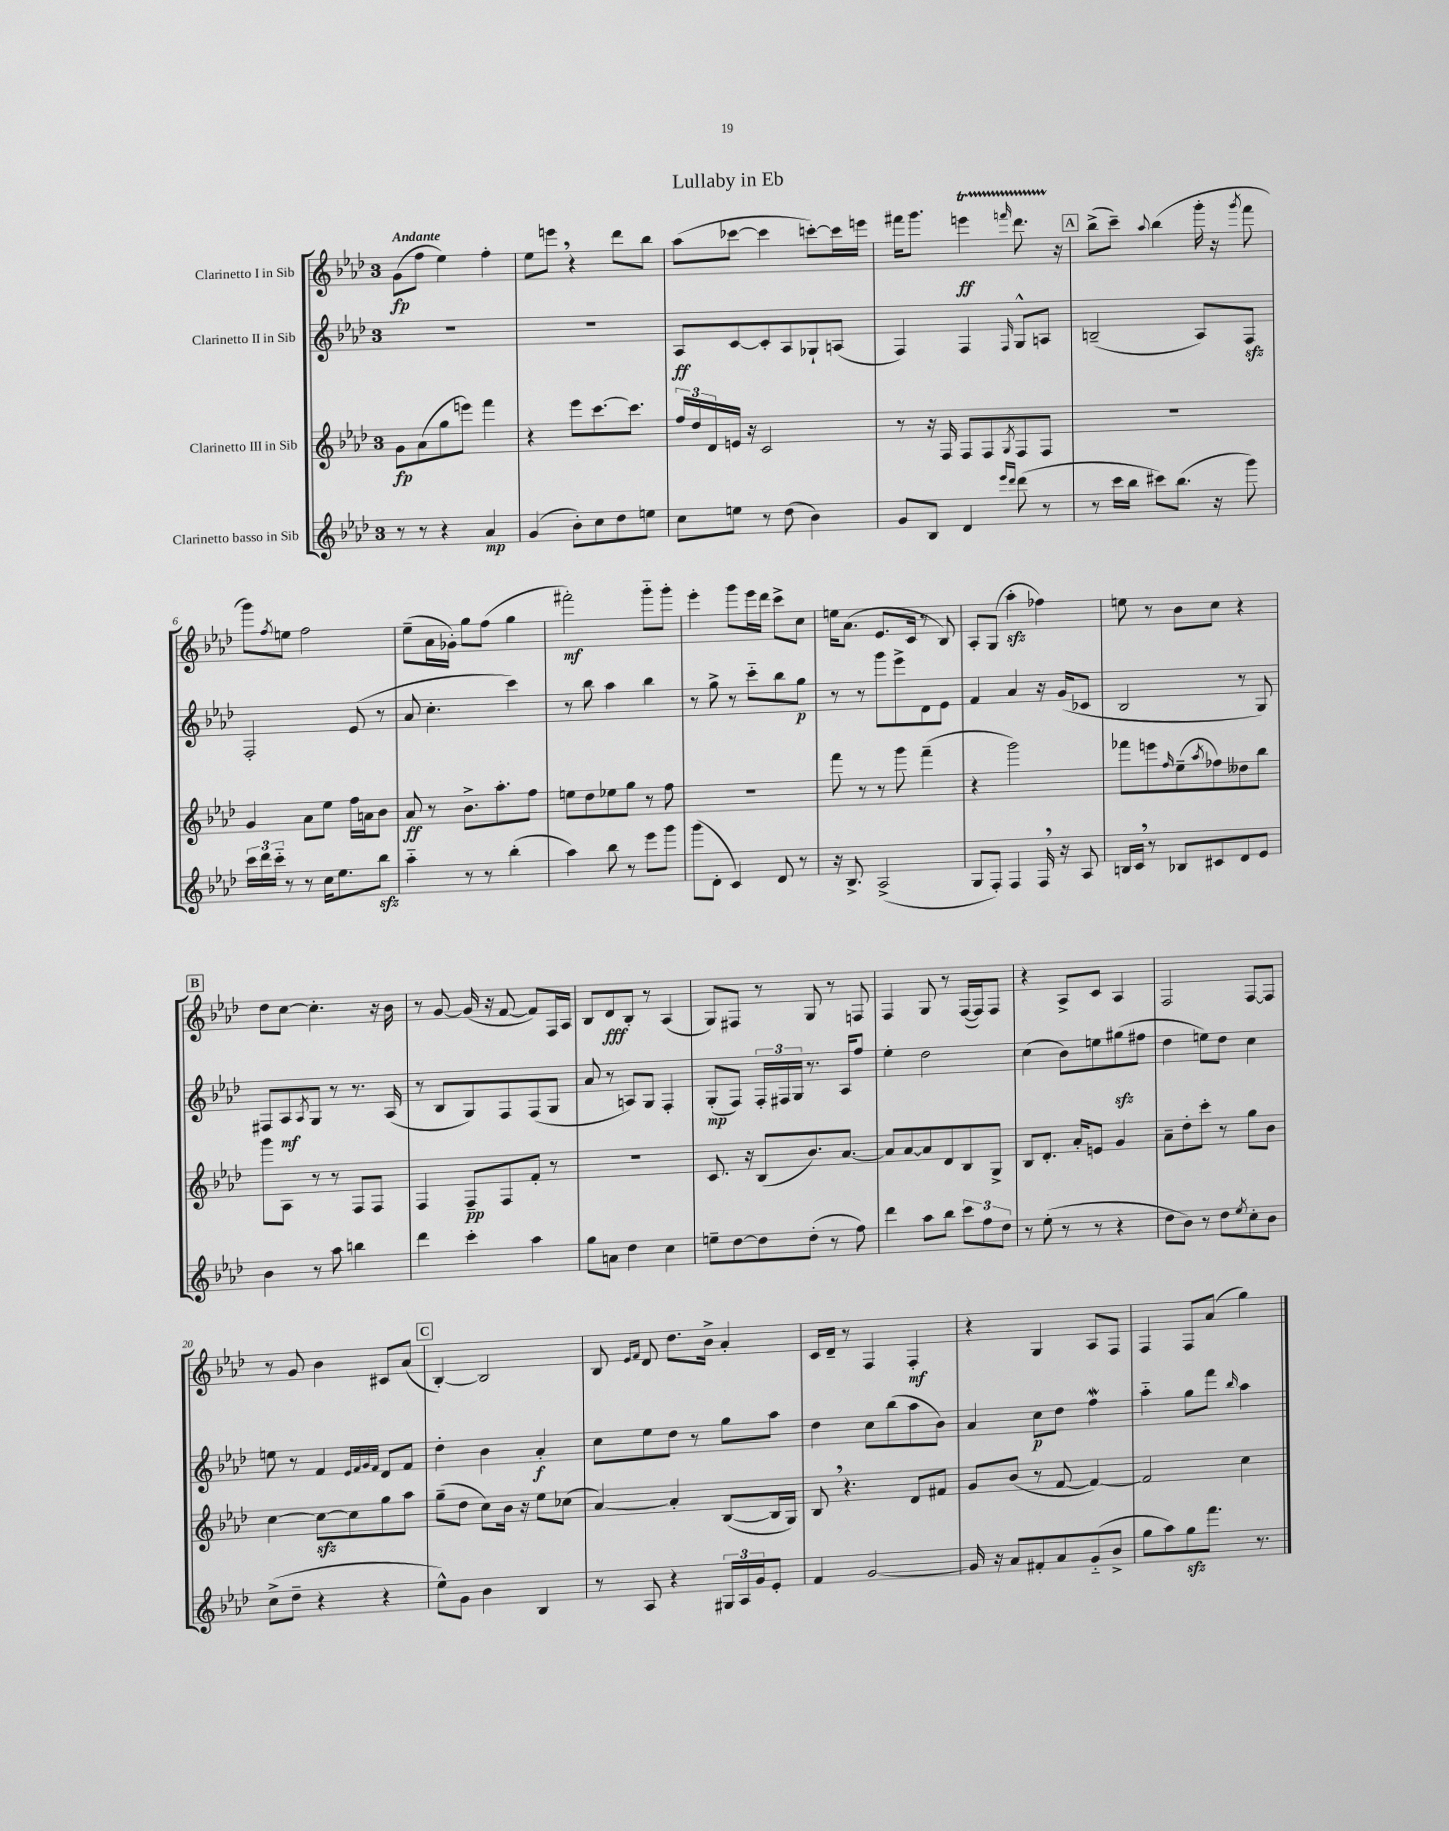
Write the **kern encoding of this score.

**kern	**kern	**kern	**kern
*staff4	*staff3	*staff2	*staff1
*clefG2	*clefG2	*clefG2	*clefG2
*k[b-e-a-d-]	*k[b-e-a-d-]	*k[b-e-a-d-]	*k[b-e-a-d-]
*M3/4	*M3/4	*M3/4	*M3/4
8r	8g	2.r	(8g
8r	(8a-	.	8ff
4r	8gg	.	4ee-)
.	8eee)	.	.
4a-	4fff	.	4ff'
=	=	=	=
(4g	4r	2.r	8ee-
.	.	.	8eee
8b-')	8eee-	.	4r
8cc	[8.ccc	.	.
8dd-	.	.	8ddd-
.	8.ccc]	.	.
8ee	.	.	8bb-
=	=	=	=
8cc	24ff	8A-	(8aa-
.	24dd-	.	.
.	24d-	.	.
8ee	16e	[8c	[8ccc-
.	16r	.	.
8r	2c	8c']	4ccc-]
(8dd-	.	8A-	.
4b-)	.	8G-`	[8ccc')
.	.	(8A	16ccc]
.	.	.	16eee
=	=	=	=
8g	8r	4F)	16fff#
.	.	.	8.ggg
8B-	16r	.	.
.	16F	.	.
4d-	8F	4F	4eee
.	8F	.	.
16qqeee-	.	.	.
16qqddd-	8qG	16qqF	16qqfff
(8ddd-	8F	8G^^	8.ddd-
8r	8F	8A	.
.	.	.	16r
=	=	=	=
8r	2.r	(2B~	(8bb-^
16ccc	.	.	8ccc~)
16bb-	.	.	.
.	.	.	8qqaa-
8ccc#)	.	.	(4bb-
(8.bb-	.	.	.
.	.	8A-)	16ggg'
16r	.	.	16r
.	.	.	8qggg
8ggg)	.	8F	8fff
=	=	=	=
24ccc	4g	2F'	8ggg)
24ddd-	.	.	.
24ccc'~	.	.	.
.	.	.	8qff
8r	.	.	8ee
8r	8a-	.	2ff
16cc	8ee-	.	.
8.ee-	.	.	.
.	16ff	(8e-	.
.	16a	.	.
8bb-	8b-	8r	.
=	=	=	=
4aa-'~	8a-	8a-	(8ee-~
.	8r	4.cc'	16a-
.	.	.	16g-')
8r	8.b-^	.	8gg
8r	.	.	(8ff
.	8.aa-'	.	.
(4bb-'	.	4ccc)	4gg
.	8ff	.	.
=	=	=	=
4aa-)	8ee	8r	2fff#')
.	8dd-	8bb-	.
8bb-	8ee-	4aa-	.
8r	8gg	.	.
8eee-	8r	4bb-	8ggg'~
8ggg	8ff	.	8ggg'
=	=	=	=
(8ggg	2.r	8r	4eee-'
8d-'	.	8gg^	.
4c)	.	8r	8ggg
.	.	8ccc'~	16eee-
.	.	.	16ddd-
8d-	.	8bb-	8ccc^
8r	.	8gg	8cc
=	=	=	=
16r	8fff	8r	16ee
8.B-^	.	.	(8.a-
.	8r	8r	.
(2A-^	8r	8ggg	8.e-
.	8ggg	8eee-^	.
.	.	.	16c
.	(4fff~	8d-	8r
.	.	8e-	8B-)
=	=	=	=
8G	4r	4f	8A-'
8F')	.	.	(8G
4F	2ggg)	4a-	4aa-'
16F	.	16r	4ff-)
16r	.	(16g	.
8A-	.	8c-	.
=	=	=	=
16B	8fff-	2B-	8ee
16c	.	.	.
8r	8eee	.	8r
.	16qqff	.	.
8B-	(8ee-~	.	8b-
.	8qaa-	.	.
8c#	8ff-)	.	8cc
8d-	8dd--	8r	4r
8e-	8bb-	8G)	.
=	=	=	=
4b-	8ggg	8F#	8dd-
.	8A-	8A-	[8cc
.	.	8qA-	.
8r	8r	8G	4.cc']
8aa-	8r	8r	.
4bb	8F	8.r	.
.	8F	.	16r
.	.	(16A-	16b-
=	=	=	=
4ddd-	4F	8r	8r
.	.	8B-	[8g
4ccc'	8F~	8G)	(16g]
.	.	.	16r
.	8F	8F	[8f
4aa-	8f'	(8F	8f])
.	8r	8G	16F
.	.	.	16A-
=	=	=	=
8gg	2.r	8a-	8B-
8a	.	8r	8d-
4dd-	.	8A)	8B-'
.	.	8G	8r
4cc	.	4F'	(4A-
=	=	=	=
8ee~	8.c	(8G'	8G)
[8dd-	.	8F)	8F#
.	16r	.	.
8dd-]	(8B-	24F'	8r
.	.	24F#	.
.	.	24G	.
(8dd-'	8.b-)	8.r	8G
8r	.	.	8r
.	[8.a-	16A-	.
8ff)	.	8ff	8F
=	=	=	=
4ddd-	8a-]	4ee-'	4F
.	[8a-	.	.
8aa-	8a-]	2dd-	8G
8bb-	8d-	.	8r
12ccc	8B-	.	([16F
.	.	.	16F])
12ff	.	.	.
.	8G^	.	8F
12dd-	.	.	.
=	=	=	=
8r	8B-	(4cc	4r
(8ee-'	8.d-'	.	.
8r	.	8b-)	8A-^
.	16a-'	.	.
8r	8e	8ee	8c
4r	4g	(8gg#	4A-
.	.	8ff#	.
=	=	=	=
8dd-	8a-~	4dd-	2F
8b-)	8dd-'	.	.
8r	8ccc'	8ee)	.
8dd-	8r	8dd-	.
8qee-	.	.	.
8cc'	8gg	4cc	[8F
8b-	8b-	.	8F]
=	=	=	=
(8cc^	[4cc	8ee	8r
8dd-~	.	8r	8g
4r	8cc_	4f	4b-
.	8cc]	.	.
.	.	32qqe-	.
.	.	32qqf	.
.	.	32qqg	.
.	.	32qqf	.
4r	8gg	8d-	8c#
.	8aa-	8f	(8a-
=	=	=	=
8ee-^^)	(8gg~	4dd-'	[4B-')
8g	8dd-	.	.
4b-	8cc)	4b-	2B-]
.	16b-	.	.
.	16r	.	.
4B-	8ee-	4a-'	.
.	(8cc-	.	.
=	=	=	=
8r	[4a-)	8cc	8B-
.	.	.	16qqe-
.	.	.	16qqf
8A-	.	8ee-	8d-
4r	4a-']	8dd-	8.dd-
.	.	8r	.
.	.	.	16b-^
24G#	([8B-	8gg	4a-'
24A-	.	.	.
24g	.	.	.
8e-'	16B-]	8aa-	.
.	16G)	.	.
=	=	=	=
4f	8B-	4dd-	16c
.	.	.	16d-~
.	4.r	.	8r
[2g	.	8cc	4F
.	.	(8bb-	.
.	8d-	8aa-	4F'
.	8f#	8b-)	.
=	=	=	=
16g]	8g	4a-	4r
16r	.	.	.
8a-	(8b-	.	.
8f#'	8r	8cc	4G
8a-	[8f	8dd-	.
(8g'~	4f_)	4ff	8A-
8b-^	.	.	8F
=	=	=	=
8gg	2f]	4aa-'~	4F
8aa-)	.	.	.
8gg	.	8gg	8F
8.fff	.	8fff	(8a-
.	.	16qqbb-	.
.	4cc	4aa-	4gg)
8.r	.	.	.
==	==	==	==
*-	*-	*-	*-
